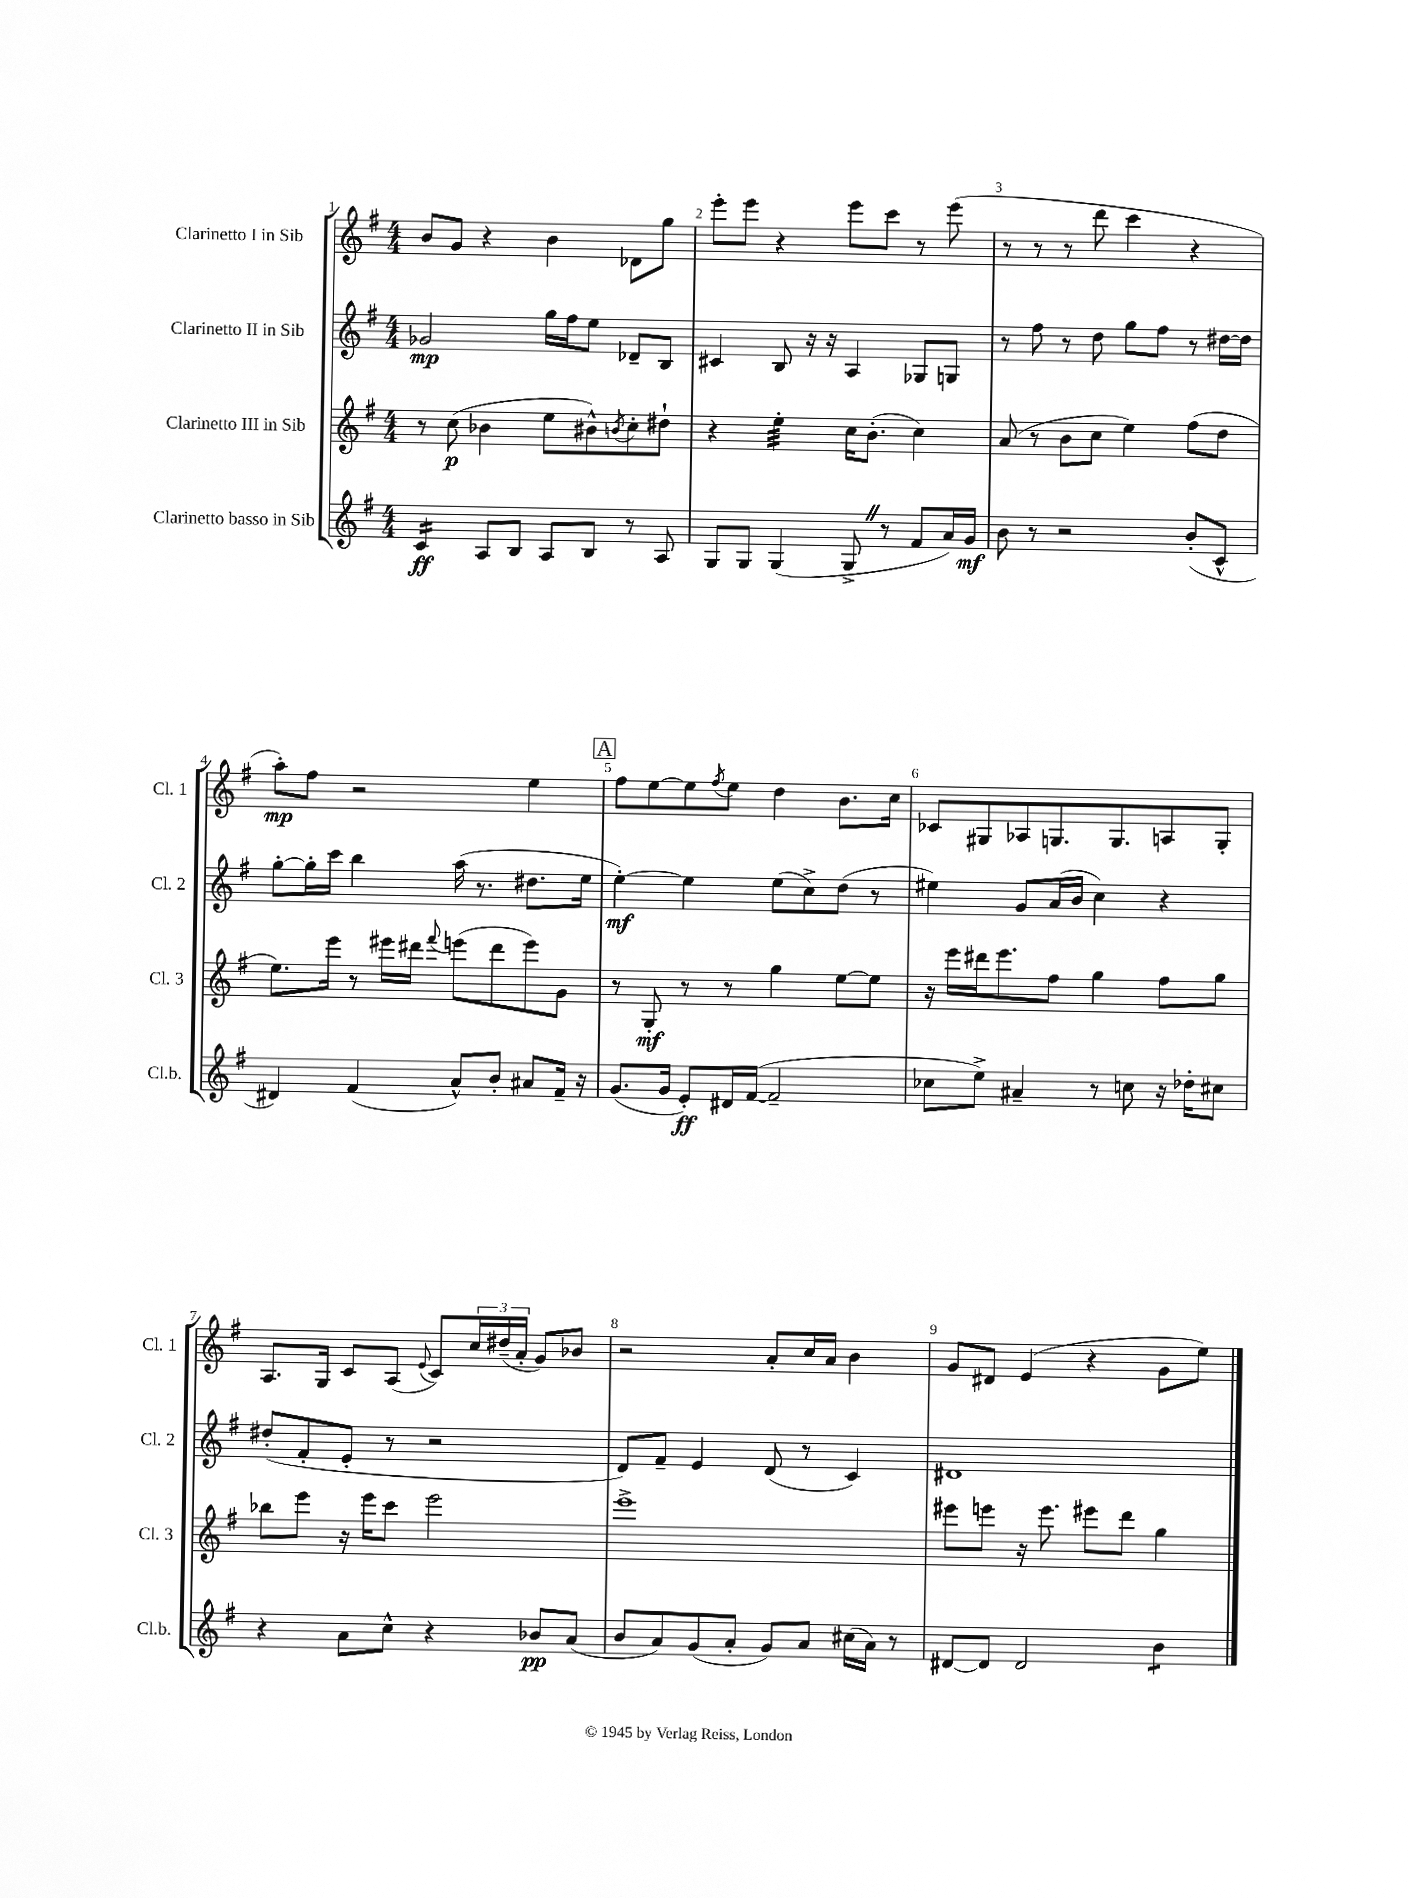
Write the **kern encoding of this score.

**kern	**kern	**kern	**kern
*staff4	*staff3	*staff2	*staff1
*clefG2	*clefG2	*clefG2	*clefG2
*k[f#]	*k[f#]	*k[f#]	*k[f#]
*M4/4	*M4/4	*M4/4	*M4/4
4c/	8r	2g-/	8b/L
.	(8cc\	.	8g/J
8A/L	4b-\	.	4r
8B/J	.	.	.
8A/L	8ee\L	16gg\LL	4b\
.	.	16ff#\J	.
8B/J	8b#^^\)	8ee\J	.
.	8qb/	.	.
8r	8cc'\	8d-~/L	8d-\L
8A/	8dd#`\J	8B/J	8gg\J
=	=	=	=
8G/L	4r	4c#/	8eee'\L
8G/J	.	.	8eee\J
(4G/	4ee'\	8B/	4r
.	.	16r	.
.	.	16r	.
8G^/	16cc\LK	4A/	8eee\L
.	(8.b'\J	.	.
8r	.	.	8ccc\J
8f#/L	4cc\)	8G-/L	8r
16a/L)	.	8G/J	(8eee\
16g/JJ	.	.	.
=	=	=	=
8b\	(8a/	8r	8r
8r	8r	8ff#\	8r
2r	8b\L	8r	8r
.	8cc\J	8dd\	8ddd\
.	4ee\)	8gg\L	4ccc\
.	.	8ff#\J	.
(8b'/L	(8ff#\L	8r	4r
8c^^/J	8dd\J	[16dd#\LL	.
.	.	16dd#\]JJ	.
=	=	=	=
4d#/)	8.ee\L)	[8gg'\L	8aa'\L)
.	.	16gg'\]L	8ff#\J
.	16eee\Jk	16ccc\JJ	.
(4f#/	8r	4bb\	2r
.	16eee#\LL	.	.
.	16ddd#\JJ	.	.
.	8qqfff#/	.	.
8a^^/L)	(8eee\L	(16aa\	.
.	.	8.r	.
8b'/J	8ddd#\	.	.
8a#/L	8eee\)	8.dd#\L	4ee\
16f#~/Jk	8g\J	.	.
16r	.	16ee\Jk	.
=	=	=	=
(8.g/L	8r	[4ee'\)	8ff#\L
.	8G'/	.	[8ee\
16g/Jk	.	.	.
8e'/L)	8r	4ee\]	8ee\]
.	.	.	8qff#/
16d#/L	8r	.	8ee\J
([16f#/JJ	.	.	.
2f#~/]	4gg\	(8ee\L	4dd\
.	.	8cc^\)	.
.	[8ee\L	(8dd\J	8.b\L
.	8ee\]J	8r	.
.	.	.	16cc\Jk
=	=	=	=
8cc-\L	16r	4ee#\)	8c-/L
.	16eee\LL	.	.
8ee^\J)	16ddd#\J	.	8G#/
.	8.eee\	.	.
4a#~/	.	8g/L	8A-/
.	8ff#\J	(16a/L	8.G/
.	.	16b/JJ	.
8r	4gg\	4cc\)	.
.	.	.	8.G/
8cc\	.	.	.
16r	8ff#\L	4r	8A/
16dd-'\LK	.	.	.
8cc#\J	8gg\J	.	8G'/J
=	=	=	=
4r	8bb-\L	(8dd#'/L	8.A/L
.	8eee\J	8f#'/	.
.	.	.	16G/Jk
8a\L	16r	8e'/J	8c/L
.	16eee\LK	.	.
8cc^^\J	8ccc\J	8r	(8A/J
.	.	.	8qqe/
4r	2eee\	2r	8c/L)
.	.	.	24cc/L
.	.	.	(24dd#~/
.	.	.	24a'/JJ
8b-/L	.	.	8g/L)
(8a/J	.	.	8b-/J
=	=	=	=
8b/L	1eee^	8d/L)	2r
8a/)	.	8f#~/J	.
(8g/	.	4e/	.
8a'/J	.	.	.
8g/L)	.	(8d/	8a'/L
8a/J	.	8r	16cc/L
.	.	.	16a/JJ
(16cc#\LL	.	4c/)	4b\
16a\JJ)	.	.	.
8r	.	.	.
=	=	=	=
[8d#/L	8eee#\L	1d#	8g/L
8d#/]J	8eee\J	.	8d#/J
2d#/	16r	.	(4e/
.	8.eee\	.	.
.	8eee#\L	.	4r
.	8ddd\J	.	.
4b\	4gg\	.	8g\L
.	.	.	8ee\J)
==	==	==	==
*-	*-	*-	*-
